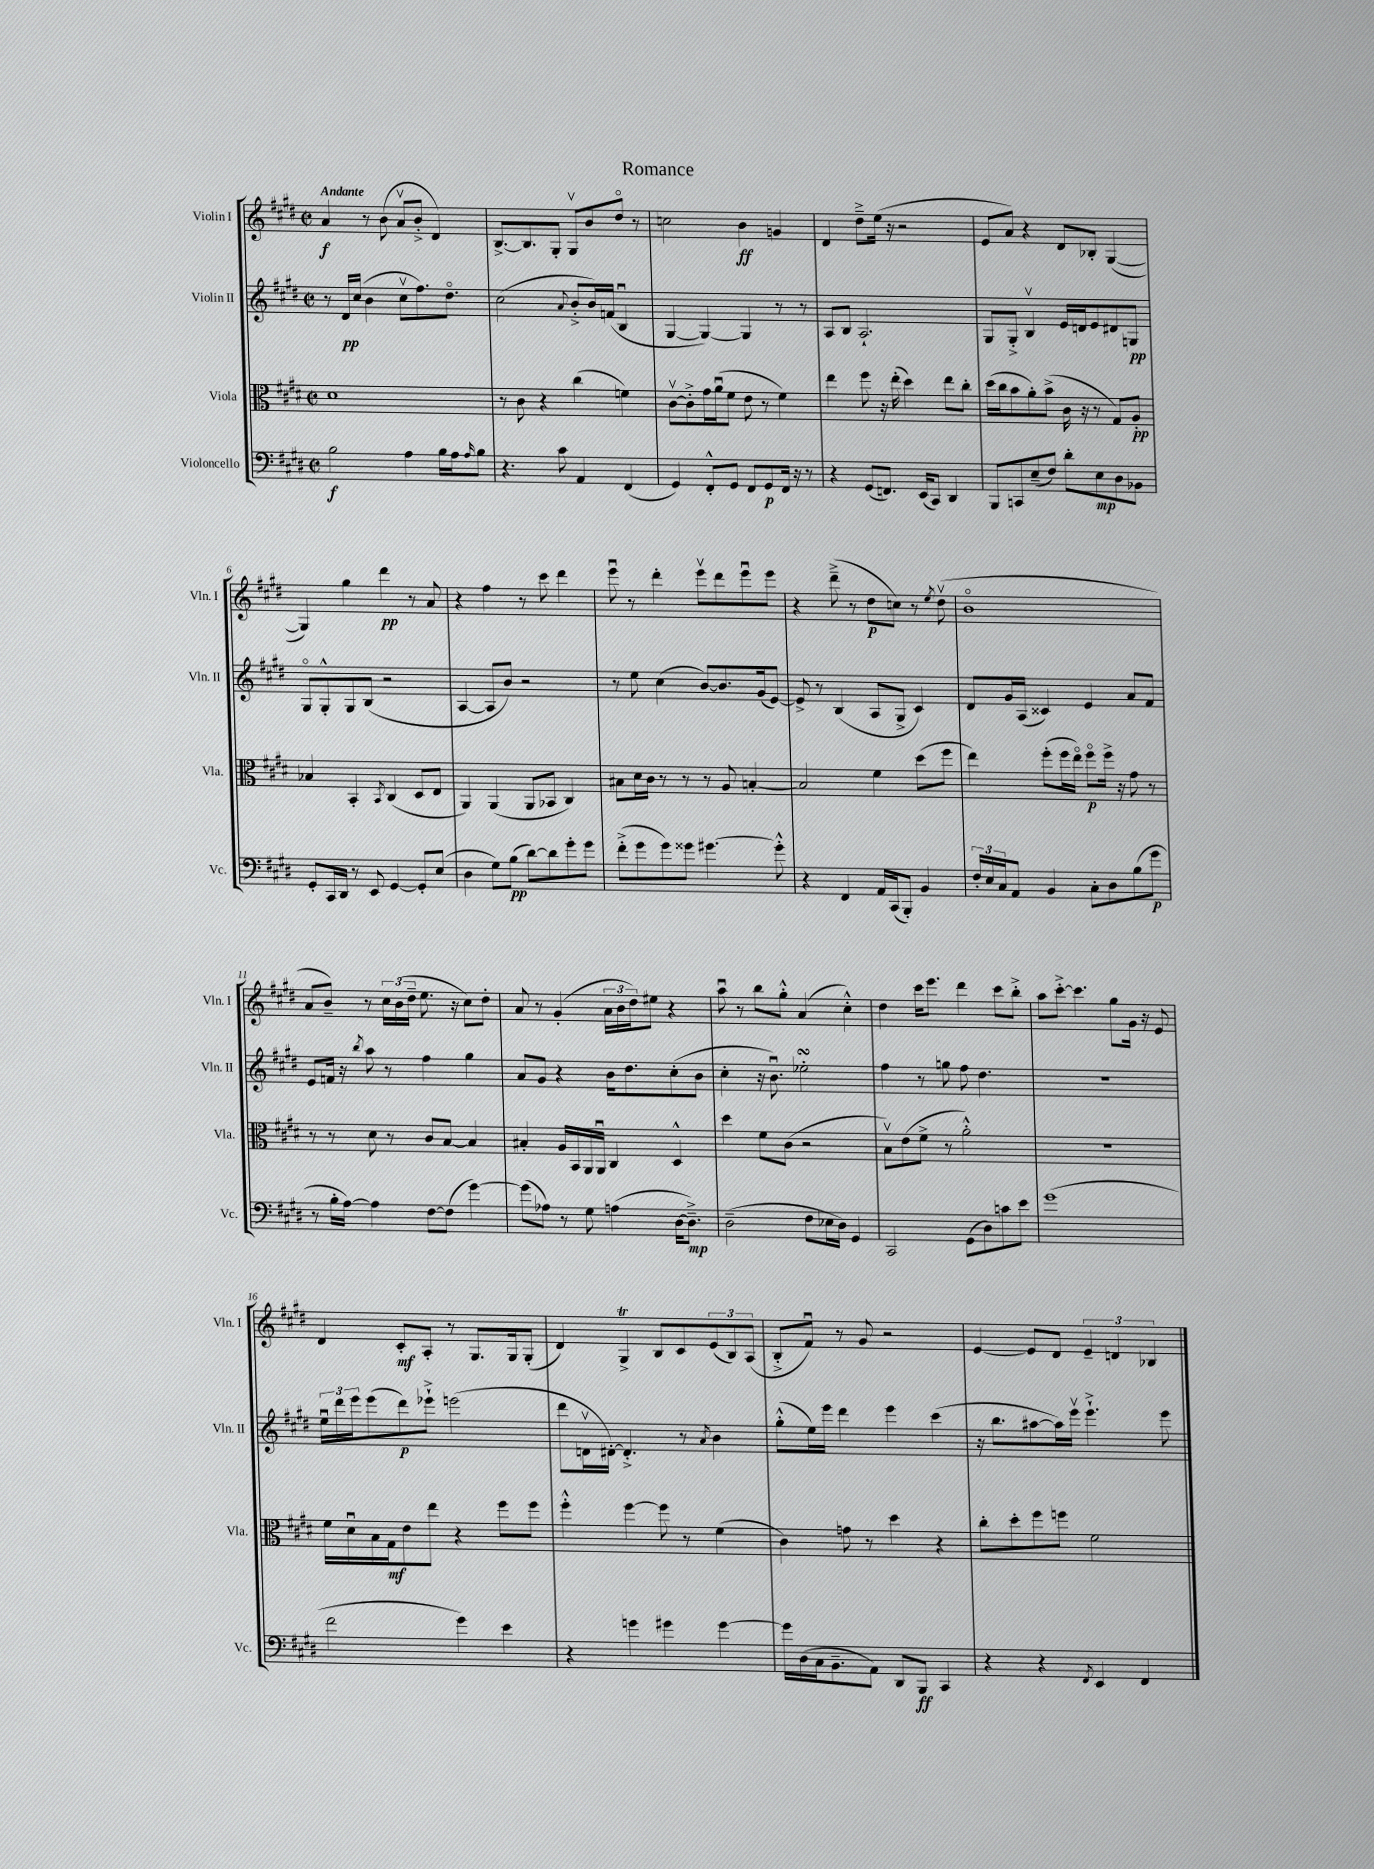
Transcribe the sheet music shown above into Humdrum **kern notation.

**kern	**kern	**kern	**kern
*staff4	*staff3	*staff2	*staff1
*clefF4	*clefC3	*clefG2	*clefG2
*k[f#c#g#d#]	*k[f#c#g#d#]	*k[f#c#g#d#]	*k[f#c#g#d#]
*M2/2	*M2/2	*M2/2	*M2/2
*met(c|)	*met(c|)	*met(c|)	*met(c|)
2B\	1d#	8r	4a/
.	.	16d#/LL	.
.	.	(16cc#/JJ	.
.	.	4b\	8r
.	.	.	(8b\
4A\	.	8cc#v\L	8av/L
.	.	8.ff#\)	8b'^/J
16B\LL	.	.	4d#/)
16A\J	.	8.dd#o\J	.
16qqA/	.	.	.
8B\J	.	.	.
=	=	=	=
4.r	8r	(2cc#\	[8.B^/L
.	8c#\	.	.
.	.	.	8.B/]
.	4r	.	.
8c#\	.	.	8G#'/J
.	.	8qqa/	.
4AA/	(4cc#\	8b'^/L	8G#v/L
.	.	16b/L)	8b/
.	.	(16f/JJ	.
(4FF#/	4f\)	4Bu/	8dd#o/J
.	.	.	8r
=	=	=	=
4GG#/)	[8c#v\L	[4G#/	2cc\
.	8c#'^\]	.	.
8FF#'^^/L	16g#\L	4G#/_)	.
.	(16au\J	.	.
8GG#/J	8f#\J	.	.
8FF#/L	8e\	4G#/]	4b\
8GG#/	8r	.	.
16FF#/Jk	4f#\)	8r	4g/
16r	.	.	.
8r	.	8r	.
=	=	=	=
4r	4ee\	8A/L	4d#/
.	.	8B/J	.
(8GG#/L	8ff#\	2.A`/	8dd#~^\L
8.FF/J)	16r	.	(16ee\Jk
.	(16ee'\	.	16r
.	4dd#\)	.	2r
(16EE/LK	.	.	.
8CC#/J)	.	.	.
4DD#/	8ee\L	.	.
.	8cc#'\J	.	.
=	=	=	=
8BBB/L	(16dd#\LL	8G#/L	8e/L
.	16cc#\J	.	.
8CC/	8b\	8G#'^/J	8a/J)
(8E~/	8a'\)	4Bv/	4r
8F#/J)	(8b^\J	.	.
8d#'\L	16c#\	16e/LL	8d#/L
.	16r	16d/J	.
8E\	8r	8e/	8B-'/J
8D#\	8G#/L)	8d#/	([4G#/
8BB-\J	8A'/J	8G/J	.
=	=	=	=
8GG#'/L	4B-/	8G#o/L	4G#/])
16CC#/L	.	8G#'^^/	.
16DD#/JJ	.	.	.
8r	4BB'/	8G#/	4gg#\
8EE/	.	(8B/J	.
.	8qBB/	.	.
[4GG#/	(4C#/	2r	4ddd#\
8GG#'/]L	8D#/L	.	8r
(8E/J	8E/J	.	8a/
=	=	=	=
4D#\	4AA/)	[4A/	4r
8G#\L)	(4AA/	8A/]L	4ff#\
(8B\J	.	8b/J)	.
[8d#\L)	8AA/L	2r	8r
8d#\]	8BB-/J	.	8ccc#\
8g#'\	4C#/)	.	4ddd#\
8g#\J	.	.	.
=	=	=	=
(8f#'^\L	8B#\L	8r	8eeeu\
8g#\	16d#\L	8ee\	8r
.	16c#\JJ	.	.
8g#\)	8r	(4cc#\	4ddd#'\
8g##\J	8r	.	.
[4.g#\	8r	[8b/L)	8eeev\L
.	8A/	8.b/]	8ddd#\
.	[4B'/	.	8eeeu\
.	.	(16g#/k	.
8g#'^^\]	.	[8e/J)	8eee\J
=	=	=	=
4r	2B/]	8e^/]	4r
.	.	8r	.
4FF#/	.	(4B/	(8ddd#~^\
.	.	.	8r
16AA/LL	4f#\	8A/L	8dd#\L
(16CC#/J	.	.	.
8BBB'/J)	.	8G#^/J	8cc\J)
4BB/	(8dd#\L	4c#/)	8r
.	.	.	8qee/
.	8ff#\J	.	(8dd#v\
=	=	=	=
24F#'/LL	4ee\)	8d#/L	1bo
24E/	.	.	.
24C#/J	.	.	.
8AA/J	.	16g#/L	.
.	.	(16A/JJ	.
4BB/	(8ff#'\L	4c##/)	.
.	16ff#\L	.	.
.	16eeo\JJ)	.	.
8C#'\L	8ff#o\L	4e/	.
8D#\	16ff#^\Jk	.	.
.	16r	.	.
(8B\	8g#\	8a/L	.
8g#\J	8r	8f#/J	.
=	=	=	=
8r	8r	8e/L	8a/L
16B'\LL	8r	16f/Jk	8b~/J)
[16A\JJ)	.	16r	.
.	.	8qbb/	.
4A\]	8d#\	8aa\	8r
.	8r	8r	24cc#\LL
.	.	.	(24b\
.	.	.	24dd#~\JJ
[8F#\L	8c#/L	4ff#\	8.ee\
(8F#\]J	[8B/J	.	.
.	.	.	16r
[4g#\)	4B/]	4gg#\	8cc#\L)
.	.	.	8dd#'\J
=	=	=	=
(8g#\]L	4B#'/	8a/L	8a/
8A-\J)	.	8g#/J	8r
8r	16A/LL	4r	(4g#'/
.	16BB/	.	.
8G#\	16AA/	.	.
.	16AAu/JJ	.	.
(4A\	4C#/	16b\LK	24a\LL
.	.	.	24b\
.	.	8.dd#\	.
.	.	.	24dd#\J)
.	.	.	8ee#\J
[16D#\LK	4D#^^/	(8cc#'\	4r
8.D#~^\]J)	.	.	.
.	.	8b\J	.
=	=	=	=
(2D#~\	4dd#\	4cc#'\	8aau\
.	.	.	8r
.	8f#\L	16r	8bb\L
.	.	8.bu\)	.
.	(8c#\J	.	8gg#'^^\J
8F#\L	2r	2ee-'\	(4a/
16E-\L	.	.	.
16D#\JJ)	.	.	.
4GG#/	.	.	4cc#'^^\)
=	=	=	=
2CC#/	8Bv\L)	4ff#\	4dd#\
.	(8e\	.	.
.	8f#^\J	8r	16ccc#\LK
.	.	.	8.eee\J
.	8r	8gg\	.
(8GG#\L	2a'^^\)	8ff#\	4ddd#\
8D#\)	.	4.dd#\	.
8c\	.	.	8ccc#\L
8e\J	.	.	8bb'^\J
=	=	=	=
(1g#	1r	1r	8aa\L
.	.	.	[8ccc#'^\J
.	.	.	4.ccc#\]
.	.	.	8gg#\L
.	.	.	16g#\Jk
.	.	.	16r
.	.	.	8e/
=	=	=	=
2f#\	16f#\LL	24eeu\LL	4d#/
.	.	24ddd#\	.
.	16d#u\	.	.
.	.	24eee\J	.
.	16B\	(8eee\	.
.	16G#\J	.	.
.	8e\	8ddd#\)	8c#'/L
.	8ee\J	8eee-`^\J	8A'/J
4g#\)	4r	(2eee\	8r
.	.	.	8.G#/L
4e\	8ff#\L	.	.
.	.	.	16G#/k
.	8ff#\J	.	(8G#'/J
=	=	=	=
4r	4ff#'^^\	8ddd#\L	4d#/)
.	.	16dv\L	.
.	.	[16d#'\JJ)	.
4g\	[4ff#\	4.d#'^/]	4G#^/
4g#\	8ff#\]	.	8B/L
.	8r	8r	8c#/
.	.	8qa/	.
[4g#\	(4f#\	4b\	(12e/
.	.	.	12B/)
.	.	.	(12A/J
=	=	=	=
16g#\]LL	4c#\)	(8gg#'^^\L	8B'^/L
(16D#\	.	.	.
16C#\J	.	16ee\L)	8f#u/J)
8.BB~\	.	16eee\JJ	.
.	8g\	4ddd#\	8r
8AA\J)	8r	.	8g#/
8DD#/L	4dd#\	4eee\	2r
8BBB/J	.	.	.
4CC#/	4r	(4ccc#\	.
=	=	=	=
4r	8cc#'\L	16r	[4e/
.	.	8.bb\L	.
.	8dd#'\	.	.
4r	8ff#\	[8aa#\	8e/]L
.	8ff\J	16aa#\]L)	8d#/J
.	.	16eeev\JJ	.
8qFF#/	.	.	.
4EE/	2f#\	4.eee`^\	6e~/
.	.	.	6d/
4FF#/	.	.	.
.	.	.	6B-/
.	.	8eee\	.
==	==	==	==
*-	*-	*-	*-
